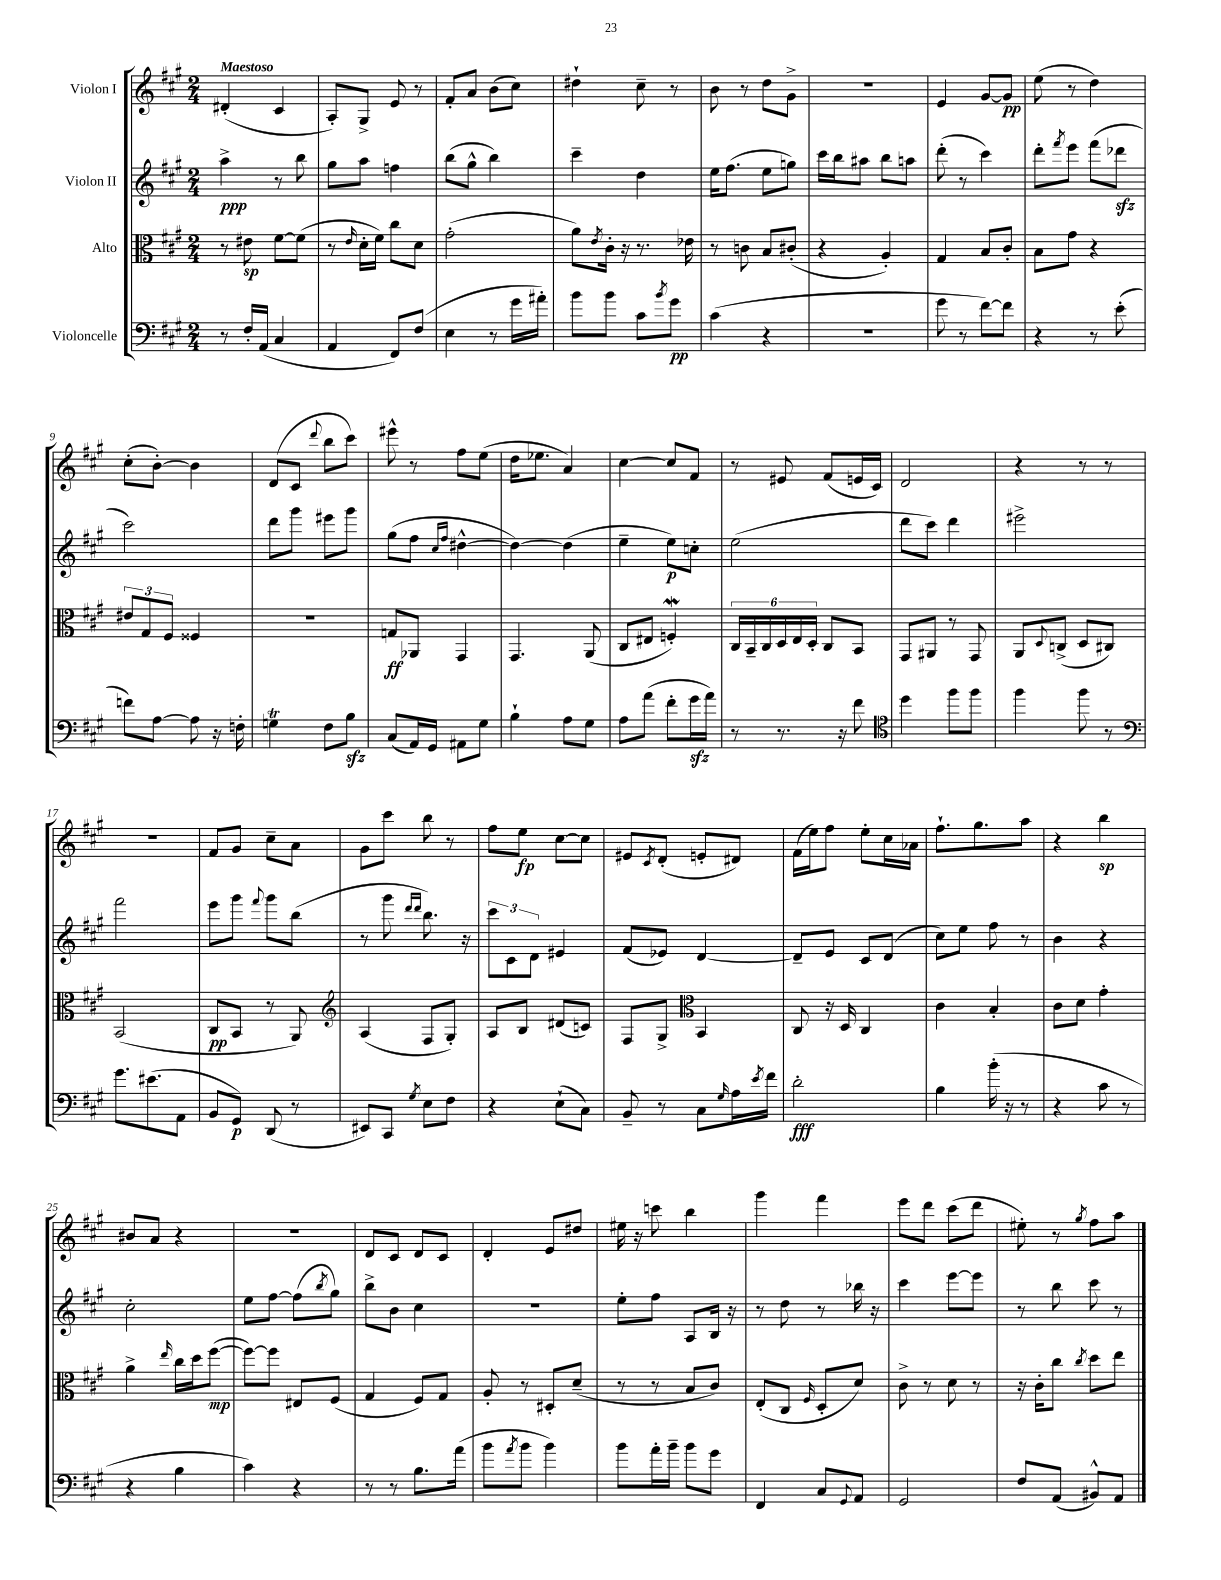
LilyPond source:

<<
\new StaffGroup <<
\new Staff = "s0" \with { instrumentName = "Violon I" } {
    \clef treble \key a \major \numericTimeSignature \time 2/4 \tempo "Maestoso"
    dis'4-.( cis'4 |
    a8-.) gis8-> e'8 r8 |
    fis'8-. a'8 b'8( cis''8) |
    dis''4-! cis''8-- r8 |
    b'8 r8 d''8 gis'8-> |
    r2 |
    e'4 gis'8~ gis'8\pp |
    e''8( r8 d''4) |
    cis''8-.( b'8~-.) b'4 |
    d'8( cis'8 \appoggiatura { d'''8 } b''8 cis'''8) |
    eis'''8-^ r8 fis''8 e''8( |
    d''16 ees''8. a'4) |
    cis''4~ cis''8 fis'8 |
    r8 eis'8 fis'8( e'16 cis'16) |
    d'2 |
    r4 r8 r8 |
    r2 |
    fis'8 gis'8 cis''8-- a'8 |
    gis'8 cis'''8 b''8 r8 |
    fis''8 e''8\fp cis''8~ cis''8 |
    eis'8 \acciaccatura { cis'8 } d'8-.( e'8-. dis'8) |
    fis'16( e''16) fis''8 e''8-. cis''16 aes'16 |
    fis''8.-! gis''8. a''8 |
    r4 b''4\sp |
    bis'8 a'8 r4 |
    R2 |
    d'8 cis'8 d'8 cis'8 |
    d'4-. e'8 dis''8 |
    eis''16 r16 c'''8 b''4 |
    gis'''4 fis'''4 |
    e'''8 d'''8 cis'''8( d'''8 |
    eis''8-.) r8 \acciaccatura { gis''8 } fis''8 a''8 \bar "|." |
}
\new Staff = "s1" \with { instrumentName = "Violon II" } {
    \clef treble \key a \major \numericTimeSignature \time 2/4
    a''4->\ppp r8 b''8 |
    gis''8 a''8 f''4 |
    b''8( gis''8-^ b''4) |
    cis'''4-- d''4 |
    e''16 fis''8.( e''8 g''8) |
    cis'''16 b''16 ais''8 b''8 a''8 |
    d'''8-.( r8 cis'''4) |
    d'''8-. \acciaccatura { fis'''8 } e'''8 fis'''8( des'''8\sfz |
    cis'''2) |
    d'''8 gis'''8 eis'''8 gis'''8 |
    gis''8( fis''8 \grace { cis''16 fis''16 } dis''4~-^ |
    dis''4~) dis''4( |
    e''4-- e''8\p) c''8-. |
    e''2( |
    d'''8 cis'''8) d'''4 |
    eis'''2-> |
    fis'''2 |
    e'''8 gis'''8 \appoggiatura { fis'''8 } gis'''8 b''8( |
    r8 gis'''8 \grace { d'''16 d'''16 } b''8.) r16 |
    \tuplet 3/2 { cis'''8 cis'8 d'8 } eis'4 |
    fis'8( ees'8) d'4~ |
    d'8-- e'8 cis'8 d'8( |
    cis''8) e''8 fis''8 r8 |
    b'4 r4 |
    cis''2-. |
    e''8 fis''8~ fis''8( \acciaccatura { b''8 } gis''8) |
    b''8-> b'8 cis''4 |
    R2 |
    e''8-. fis''8 a8 b16 r16 |
    r8 d''8 r8 bes''16 r16 |
    cis'''4 e'''8~ e'''8 |
    r8 b''8 cis'''8 r8 \bar "|." |
}
\new Staff = "s2" \with { instrumentName = "Alto" } {
    \clef alto \key a \major \numericTimeSignature \time 2/4
    r8 eis'8\sp fis'8~ fis'8( |
    r8 \grace { e'16 } d'16-. fis'16) cis''8 d'8 |
    gis'2-.( |
    a'8) \acciaccatura { e'8 } cis'16-. r16 r8. ees'16 |
    r8 c'8 b8 cis'8-.( |
    r4 a4-.) |
    gis4 b8 cis'8-. |
    b8 gis'8 r4 |
    \tuplet 3/2 { eis'8 gis8 fis8 } fisis4 |
    r2 |
    g8\ff aes,8 gis,4 |
    gis,4. a,8( |
    cis8 eis8 f4-.\mordent) |
    \tuplet 6/4 { cis16 b,16-- cis16 d16 e16 d16-. } cis8 b,8 |
    gis,8 ais,8 r8 gis,8 |
    a,8 \appoggiatura { d8 } c8->( d8 cis8) |
    b,2( |
    cis8\pp b,8 r8 a,8) |
    \clef treble a4( fis8 gis8-.) |
    a8 b8 dis'8( c'8) |
    fis8 gis8-> \clef alto b,4 |
    cis8 r16 d16 cis4 |
    cis'4 b4-. |
    cis'8 d'8 gis'4-. |
    a'4-> \grace { e''16 } cis''16 d''16 fis''8~\mp( |
    fis''8~) fis''8 eis8 fis8( |
    gis4 fis8) gis8 |
    a8-. r8 dis8-. d'8--( |
    r8 r8 b8 cis'8) |
    e8-.( cis8 \grace { fis16 } d8-. d'8) |
    cis'8-> r8 d'8 r8 |
    r16 cis'16-. cis''8 \acciaccatura { cis''8 } d''8 e''8 \bar "|." |
}
\new Staff = "s3" \with { instrumentName = "Violoncelle" } {
    \clef bass \key a \major \numericTimeSignature \time 2/4
    r8 fis16-. a,16( cis4 |
    a,4 fis,8) fis8( |
    e4 r8 gis'16 ais'16-.) |
    b'8 b'8 cis'8 \acciaccatura { b'8 } gis'8\pp |
    cis'4( r4 |
    R2 |
    gis'8 r8 fis'8~) fis'8 |
    r4 r8 e'8-.( |
    f'8) a8~ a8 r16 f16-. |
    g4\trill fis8 b8\sfz |
    cis8( a,16) gis,16 ais,8 gis8 |
    b4-! a8 gis8 |
    a8 a'8( fis'8-. gis'16\sfz a'16) |
    r8 r8. r16 fis'8 |
    \clef tenor d''4 fis''8 fis''8 |
    fis''4 fis''8 r8 |
    \clef bass gis'8. eis'8.( a,8 |
    b,8 gis,8\p) d,8( r8 |
    eis,8) cis,8 \acciaccatura { gis8 } e8 fis8 |
    r4 e8-!( cis8) |
    b,8-- r8 cis8 \grace { gis16 } a16 \acciaccatura { e'8 } fis'16 |
    d'2-.\fff |
    b4 b'16-.( r16 r8 |
    r4 cis'8 r8 |
    r4 b4 |
    cis'4) r4 |
    r8 r8 b8. a'16( |
    b'8 \acciaccatura { a'8 } b'8 b'4) |
    b'8 a'16-. b'16-- b'8 gis'8 |
    fis,4 cis8 \appoggiatura { gis,8 } a,8 |
    gis,2 |
    fis8 a,8( bis,8-^) a,8 \bar "|." |
}
>>
>>
